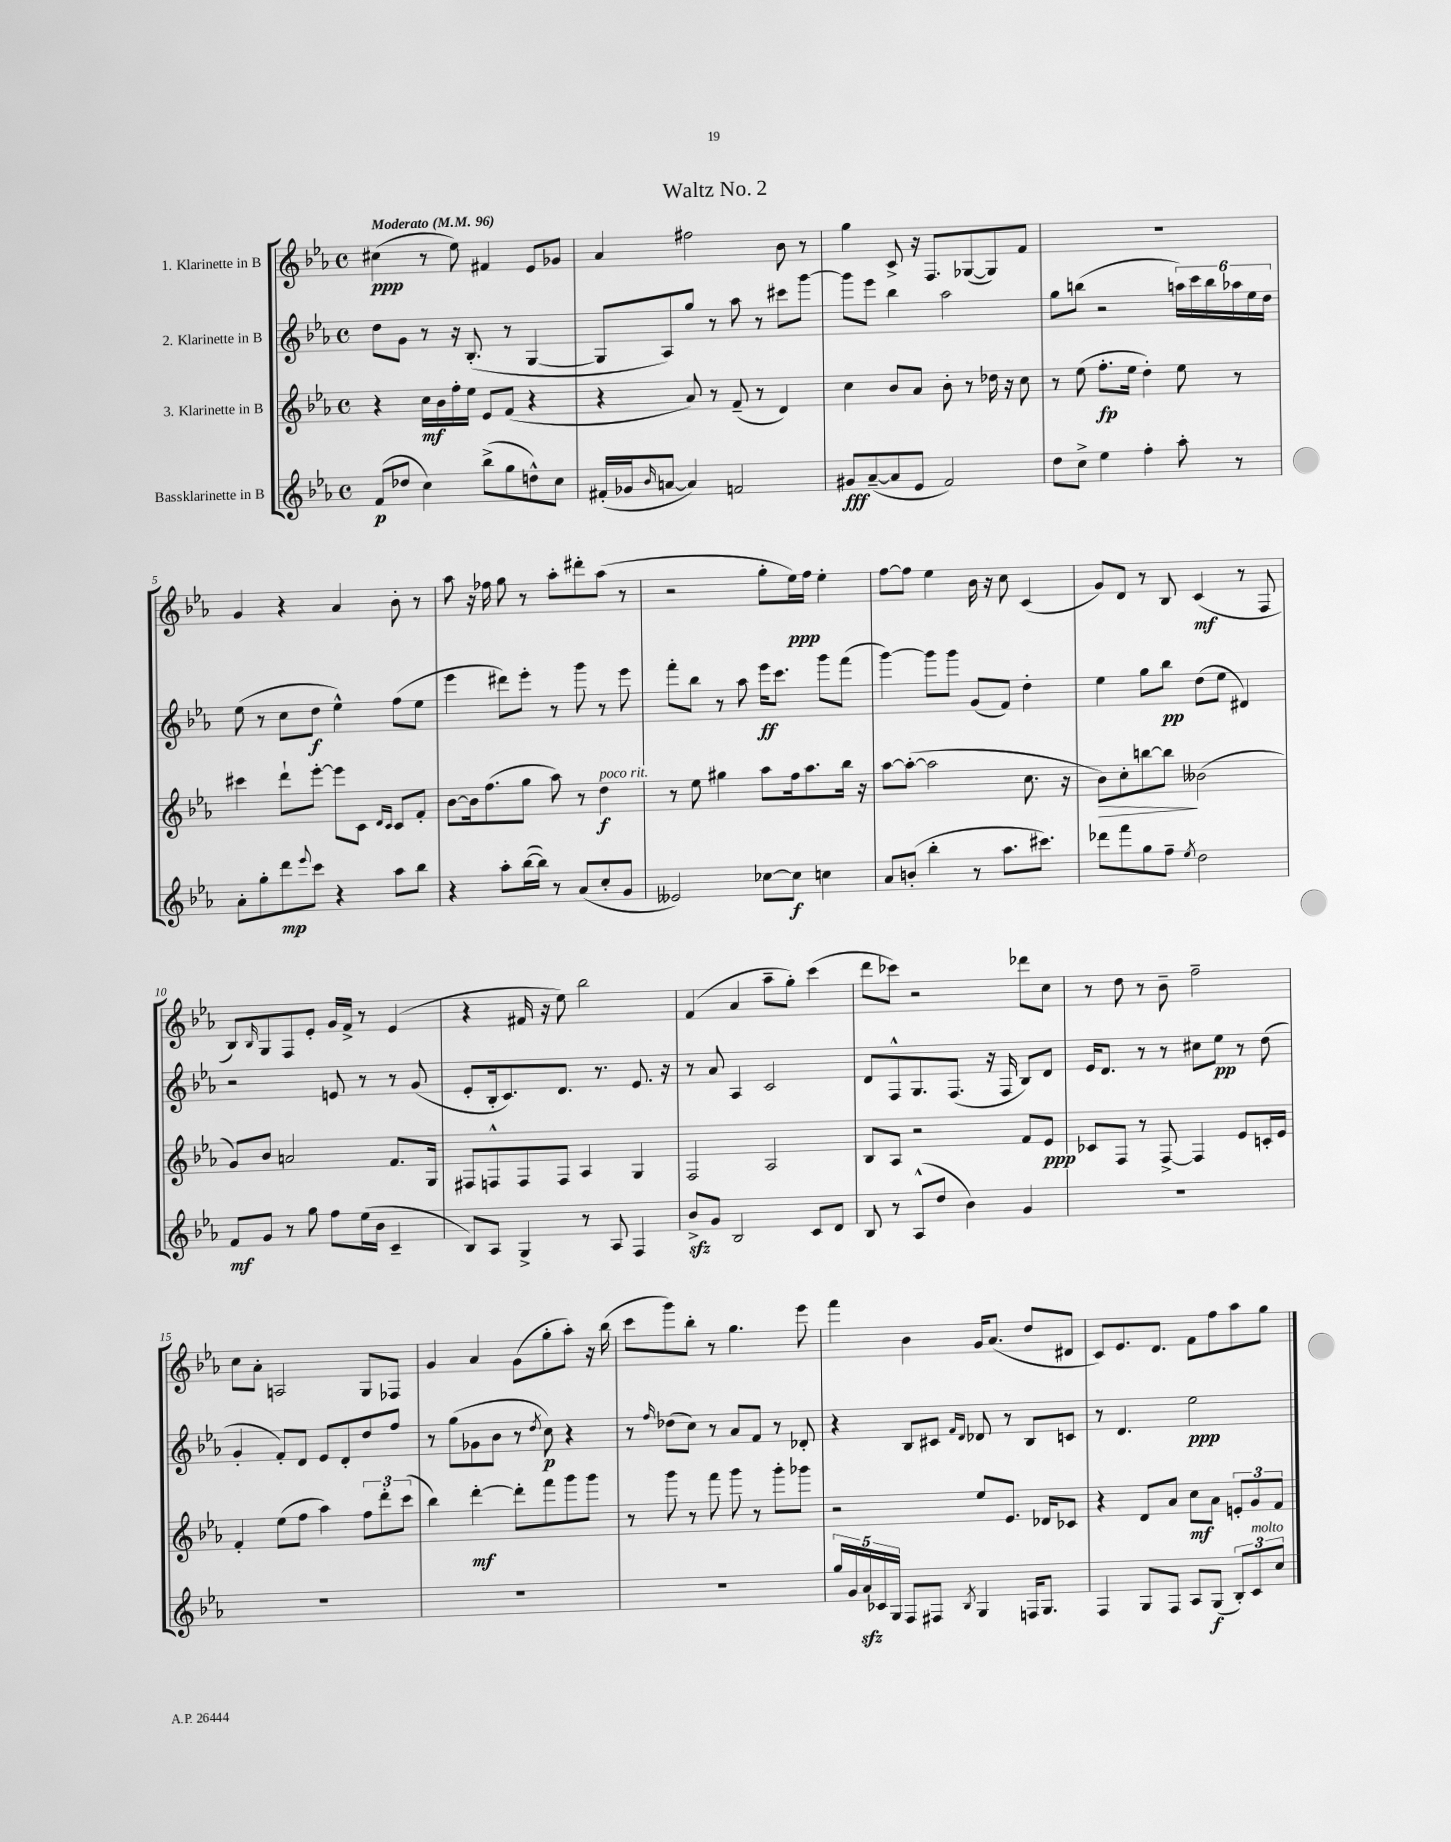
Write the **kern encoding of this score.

**kern	**kern	**kern	**kern
*staff4	*staff3	*staff2	*staff1
*clefG2	*clefG2	*clefG2	*clefG2
*k[b-e-a-]	*k[b-e-a-]	*k[b-e-a-]	*k[b-e-a-]
*M4/4	*M4/4	*M4/4	*M4/4
*met(c)	*met(c)	*met(c)	*met(c)
*MM96	*MM96	*MM96	*MM96
(8f	4r	8dd	(4cc#
8dd-	.	8g	.
4cc)	16cc	8r	8r
.	16b-	.	.
.	16ff'	16r	8ee-)
.	16ee-	(8.B-'	.
(8bb-^	8e-	.	4f#
8gg	(8f	8r	.
8dd^^)	4r	[4G	8e-
8cc	.	.	8g-
=	=	=	=
(16f#'	4r	8G]	4a-
16g-	.	.	.
16qqb-	.	.	.
[8a	.	8A-)	.
4a])	8a-)	8gg	2ff#
.	8r	8r	.
2f	(8f~	8aa-	.
.	8r	8r	.
.	4d)	8ccc#	8b-
.	.	[8ggg	8r
=	=	=	=
8g#	4cc	8ggg]	4gg
([8a-~	.	8eee-	.
8a-]	8b-	4bb-	8c^
8e-	8a-	.	16r
.	.	.	8.F
2f)	8b-'	2aa-	.
.	8r	.	([8G-
.	16dd-	.	8G-])
.	16r	.	.
.	8cc	.	8f
=	=	=	=
8dd	8r	8gg	1r
8cc^	(8ee-	(8bb	.
4ee-	8.ff'	2r	.
.	16ee-	.	.
4ff'	4dd')	.	.
8aa-'	8ee-	24aa)	.
.	.	24ccc	.
.	.	24bb	.
8r	8r	24aa-	.
.	.	24ee-	.
.	.	24dd	.
=	=	=	=
8a-'	4ccc#	(8ee-	4g
8gg'	.	8r	.
8ddd	8ddd`	8cc	4r
8qqeee-	.	.	.
8ccc	[8eee-'	8dd	.
4r	8eee-]	4ee-^^)	4a-
.	8c	.	.
.	16qqd	.	.
.	16qqc	.	.
8aa-	8c	(8ff	8b-'
8bb-	8f'	8ee-	8r
=	=	=	=
4r	[8b-	4eee-	8aa-
.	16b-]	.	16r
.	(8.ff	.	16ff-
8aa-'	.	8ddd#)	8gg
([16bb-	8gg	8eee-'	8r
16bb-])	.	.	.
8r	8aa-)	8r	8aa-'
(8a-	8r	8ggg	8ddd#'
8cc'	4dd	8r	(8aa-
8g	.	8eee-	8r
=	=	=	=
2e--)	8r	8fff'	2r
.	8ee-	8bb-	.
.	4gg#	8r	.
.	.	8aa-	.
[8cc-	8aa-	16eee-	8gg'
.	.	8.ccc	.
8cc-]	16ff	.	16ee-)
.	8.aa-	.	16ff
4cc	.	8ggg	4ee-'
.	16bb-	(8fff	.
.	16r	.	.
=	=	=	=
8a-	[8aa-	[4ggg)	[8ff
(8b'	(8aa-'_	.	8ff]
4bb-'	2aa-]	8ggg]	4ee-
.	.	8ggg	.
8r	.	(8g	16b-
.	.	.	16r
8.aa-	.	8f)	8cc
.	8.cc	4dd'	(4c
8.ccc#)	.	.	.
.	16r	.	.
=	=	=	=
8ddd-	8b-)	4ee-	8g)
8fff	8cc'	.	8d
8gg	[8bb	8gg	8r
8ff~	8bb]	8bb-	8B-
8qee-	.	.	.
2dd	(2b--	(8dd	(4c
.	.	8ee-	.
.	.	4d#)	8r
.	.	.	8F
=	=	=	=
8f	8g)	2r	8B-)
.	.	.	16qqB-
8g	8b-	.	8G
8r	2a	.	8F
8gg	.	.	8e-'
8ff	.	8e	16g
.	.	.	16f^
(16ee-	.	8r	8r
16b-	.	.	.
4c~	8.f	8r	(4e-
.	.	(8g	.
.	16G	.	.
=	=	=	=
8B-)	8F#	8e-'	4r
8A-	8F^^	16B-'	.
.	.	8.c)	.
4G^	8F	.	16f#
.	.	.	16r
.	8F	8.d	8ee-)
8r	4A-	.	2bb-
.	.	8.r	.
8A-	.	.	.
4F	4G	8.e-	.
.	.	16r	.
=	=	=	=
8b-^	2F	8r	(4f
8g	.	8a-	.
2B-	.	4A-	4a-
.	2A-	2c	8aa-~
.	.	.	8gg')
8c	.	.	(4ccc
8d	.	.	.
=	=	=	=
8B-	8B-	8d	8ddd
8r	8A-	8F^^	8ccc-)
(8A-^^	2r	8.G	2r
8dd	.	.	.
.	.	(8.F	.
4b-)	.	.	.
.	.	16r	.
.	.	16F	.
4g	8f	8B-)	8ddd-
.	8e-	8d	8cc
=	=	=	=
1r	8c-	16e-	8r
.	.	8.d	.
.	8F	.	8dd
.	8r	8r	8r
.	[8F^	8r	8b-~
.	4F]	8cc#	2ff~
.	.	8ee-	.
.	8e-	8r	.
.	16c'	(8dd	.
.	16e-	.	.
=	=	=	=
1r	4f'	4g'	8cc
.	.	.	8a-'
.	(8ee-	8f')	2A
.	8ff	8d	.
.	4aa-)	8e-	.
.	.	8d'	.
.	12ff	8dd	8G
.	12ddd'	.	.
.	.	8ff	8F-
.	(12ccc	.	.
=	=	=	=
1r	4bb-)	8r	4g
.	.	(8gg	.
.	[4ddd'	8g-	4a-
.	.	8b-	.
.	8ddd']	8r	(8g
.	.	8qdd	.
.	8fff	8cc)	8gg'
.	8ggg	4r	8aa-')
.	8ggg	.	16r
.	.	.	(16bb-
=	=	=	=
1r	8r	8r	8ccc
.	.	16qqff	.
.	8ggg	(8dd-	8ggg)
.	8r	8cc)	8bb-'
.	8fff	8r	8r
.	8ggg	8a-	4.gg
.	8r	8f	.
.	8ggg'	8r	.
.	8ggg-	8d-'	8eee-
=	=	=	=
20gg	2r	4r	4fff
20g	.	.	.
20a-	.	.	.
20c-	.	.	.
20G	.	.	.
8F	.	8B-	4b-
8F#	.	8c#	.
.	.	16qqf	.
8qB-	.	16qqd	.
4G	8ee-	8d-	16g
.	.	.	(8.a-
.	8.e-	8r	.
16F	.	8B-	8dd
8.G	16d-	.	.
.	8c-	8c	8d#
=	=	=	=
4F	4r	8r	8c)
.	.	4.d	8.e-
8G	8d	.	.
.	.	.	8.d
8F	8a-	.	.
8A-	8cc	2ee-	8f
(8G	8a-	.	8ff
12B-')	12e'	.	8aa-
12c	12g	.	.
.	.	.	8gg
12cc	12f	.	.
==	==	==	==
*-	*-	*-	*-
